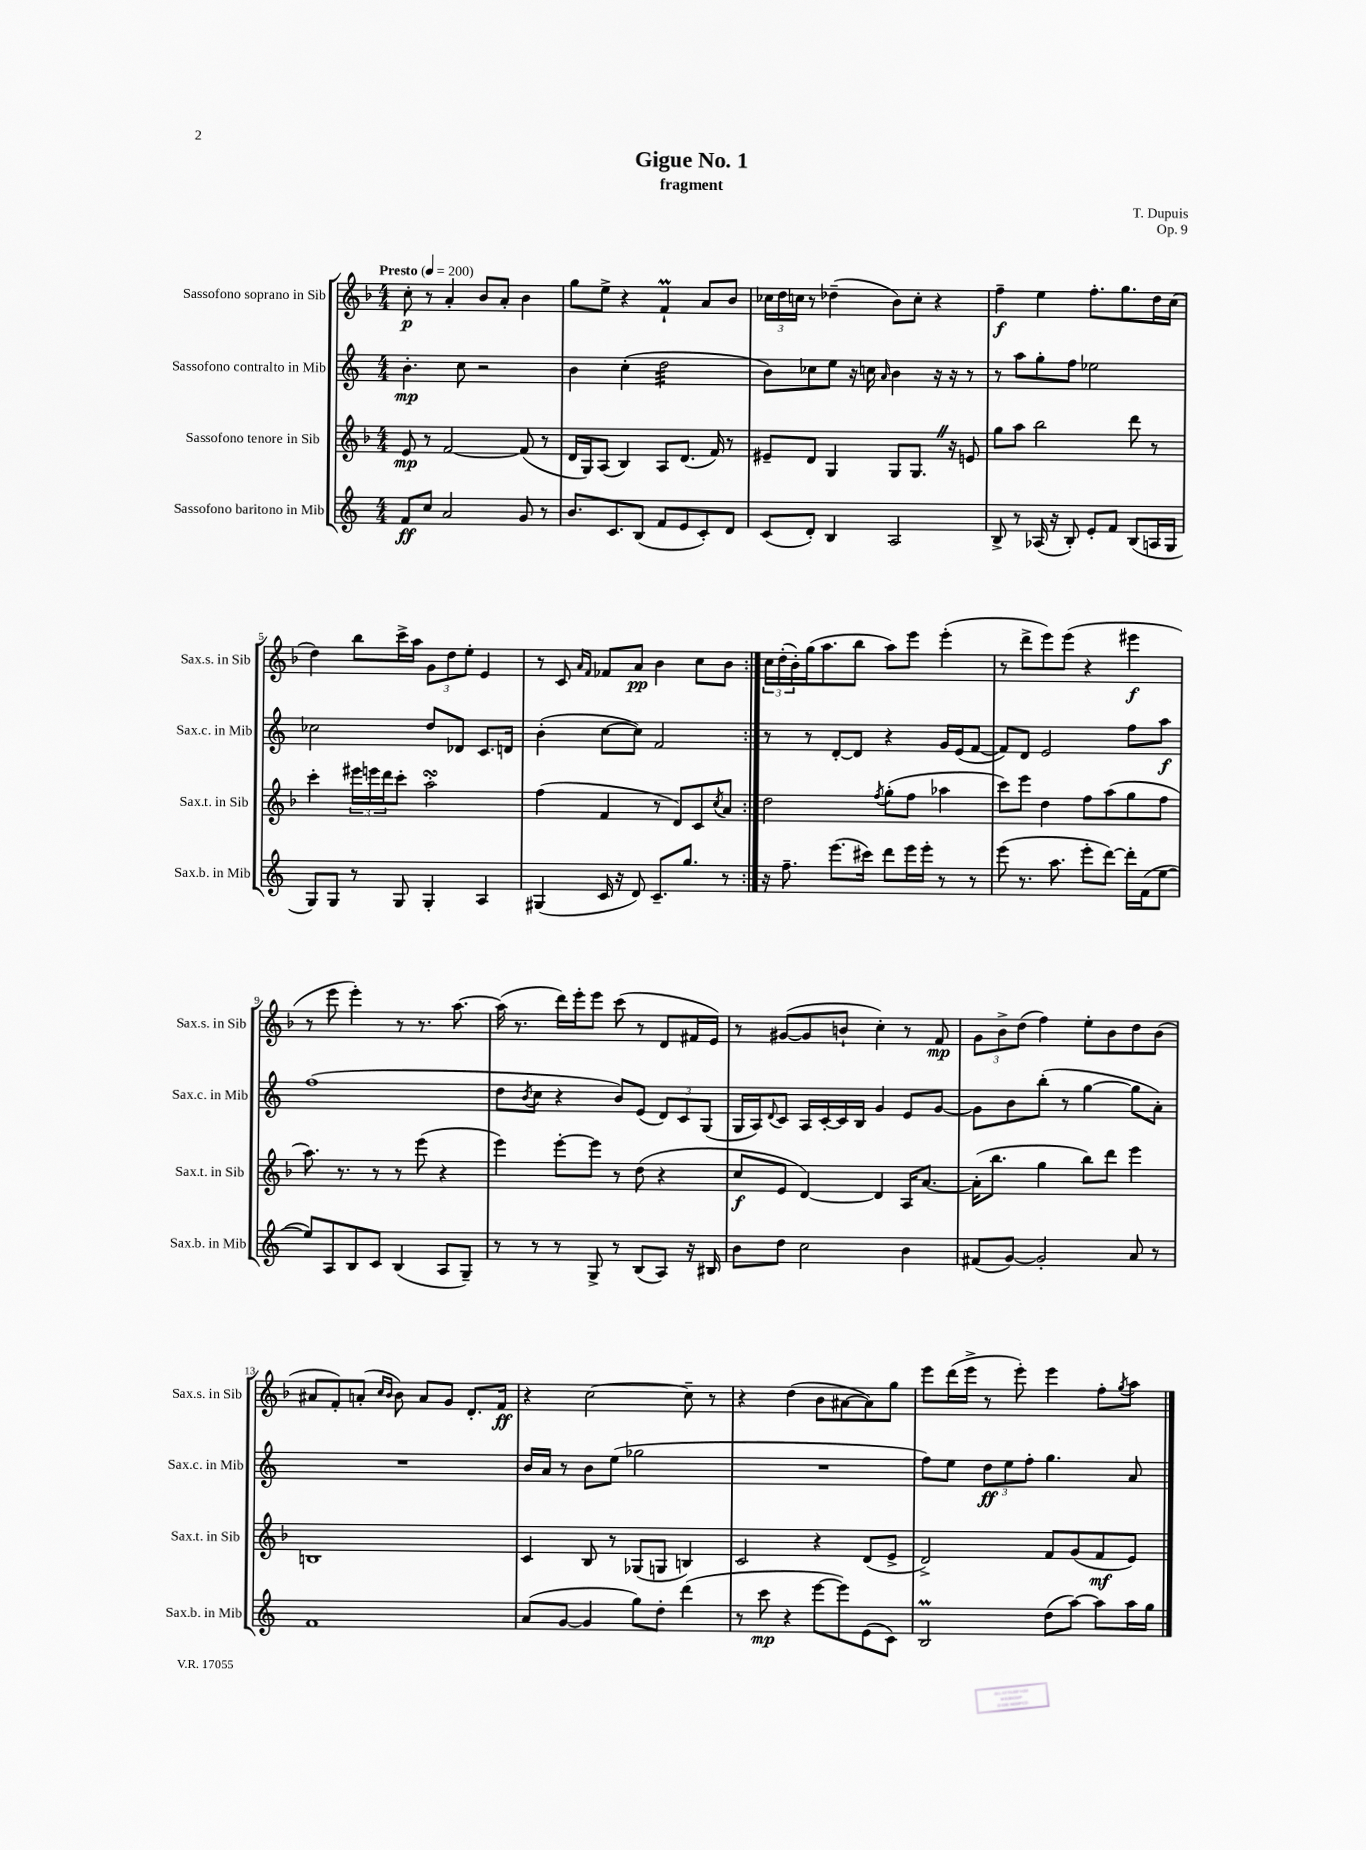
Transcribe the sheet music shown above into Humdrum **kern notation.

**kern	**kern	**kern	**kern
*staff4	*staff3	*staff2	*staff1
*clefG2	*clefG2	*clefG2	*clefG2
*k[]	*k[b-]	*k[]	*k[b-]
*M4/4	*M4/4	*M4/4	*M4/4
*MM200	*MM200	*MM200	*MM200
8f	8e	4.b'	8cc'
8cc	8r	.	8r
2a	[2f	.	4a'
.	.	8cc	.
.	.	2r	8b-
.	.	.	8a'
8g	(8f]	.	4b-
8r	8r	.	.
=	=	=	=
8.b	16d	4b	8gg
.	16G)	.	.
.	(8A	.	8ee^
8.c	.	.	.
.	4B-)	(4cc'	4r
(8B	.	.	.
8f	8A	2dd	4f`
8e	(8.d	.	.
8c')	.	.	8a
.	16f)	.	.
8d	8r	.	8b-
=	=	=	=
(8c	8e#~	8b)	24cc-
.	.	.	24dd
.	.	.	24cc
8d')	8d	8cc-	8r
4B	4G	8ee	(4dd-~
.	.	16r	.
.	.	16cc	.
.	.	16qqa	.
2A	8G	4b	8b-)
.	8.G	.	8cc'
.	.	16r	4r
.	16r	16r	.
.	8e	8r	.
=	=	=	=
8B^	8gg	8r	4ff~
8r	8aa	8aa	.
(16A-	2bb-	8gg'	4ee
16r	.	.	.
8B')	.	8ff	.
8e'	.	2ee-	8.ff'
8f	.	.	.
.	.	.	8.gg
(8B	8ddd	.	.
16A	8r	.	16dd
16G	.	.	(16cc
=	=	=	=
8G)	4ccc'	2cc-	4dd)
8G	.	.	.
8r	24eee#	.	8bb-
.	24eee	.	.
.	24ddd	.	.
8G	8ccc'	.	16ccc^
.	.	.	16aa
4G'	2aa'	8dd	12g
.	.	.	12dd
.	.	8d-	.
.	.	.	12ee'
4A	.	8.c	4e
.	.	16d	.
=	=	=	=
(4G#	(4ff	(4b'	8r
.	.	.	8c
.	.	.	16qqa
.	.	.	16qqf
16c	4f	[8cc	8f-
16r	.	.	.
8d)	.	8cc])	8a
8.c~	8r	2f	4b-
.	8d)	.	.
8.gg	.	.	.
.	8c	.	8cc
.	8qcc	.	.
8r	8a	.	8b-
=:|!	=:|!	=:|!	=:|!
16r	2dd	8r	24cc
.	.	.	(24dd'
8.ff~	.	.	.
.	.	.	24b-')
.	.	8r	(16gg
.	.	.	8.aa
(8.eee	.	[8d'	.
.	.	8d]	8bb-
16ccc#)	.	.	.
.	8qff	.	.
8ddd	(8gg'	4r	8aa)
16eee	8ff	.	8eee
16eee'	.	.	.
8r	4aa-	16g	(4eee'
.	.	(16e	.
8r	.	[8f	.
=	=	=	=
(8eee	8ccc)	8f])	8r
8.r	8eee	8d	8ddd^
.	4dd	2e	8eee)
8.aa	.	.	.
.	.	.	(8eee
8eee'	8ff	.	4r
[8ddd)	(8aa	.	.
16ddd']	8gg	8ff	4eee#
(16f	.	.	.
[8ee	8ff	8aa	.
=	=	=	=
8ee])	8.aa)	(1ff	8r
8A	.	.	8eee
.	8.r	.	.
8B	.	.	4eee')
8c	8r	.	.
(4B	8r	.	8r
.	(8eee	.	8.r
8A	4r	.	.
.	.	.	[8.aa
8G~)	.	.	.
=	=	=	=
8r	4eee)	8dd	(16aa]
.	.	.	8.r
.	.	8qb	.
8r	.	8cc	.
8r	[8eee'	4r	16ddd)
.	.	.	16eee'
8G^	8eee]	.	8eee
8r	8r	8b)	(8ccc
(8B	(8dd	(8e	8r
8A)	4r	12d)	8d
.	.	12c	.
16r	.	.	16f#
.	.	(12G	.
16B#	.	.	16e)
=	=	=	=
8b	8cc	16G	8r
.	.	16A)	.
.	.	8qqd	.
8dd	8e	8c	([8g#
2cc	[4d)	16A	8g#]
.	.	[16c'	.
.	.	16c]	8b`
.	.	16B	.
.	4d]	4g	4cc')
4b	16A	8e	8r
.	[8.a	.	.
.	.	[8g	8f
=	=	=	=
(8f#	(16a']	8g]	12g
.	8.bb-	.	.
.	.	.	12b-^
[8g)	.	8b	.
.	.	.	(12dd
2g']	4gg	(8bb'	4ff)
.	.	8r	.
.	8bb-)	[4gg	8ee'
.	8ddd	.	8b-
8a	4eee	8gg]	8dd
8r	.	8a')	(8b-
=	=	=	=
1f	1B	1r	8a#
.	.	.	8f')
.	.	.	(8a'
.	.	.	16qqcc
.	.	.	16qqb-
.	.	.	8b-)
.	.	.	8a
.	.	.	8g
.	.	.	8.d'
.	.	.	16f
=	=	=	=
(8a	4c	16b	4r
.	.	16a	.
[8g	.	8r	.
4g]	8B-	8b	[2cc
.	8r	(8ee	.
8gg)	(8G-	2gg-	.
8dd'	8G	.	.
(4ddd	4B)	.	8cc~]
.	.	.	8r
=	=	=	=
8r	2c	1r	4r
8ccc	.	.	.
4r	.	.	(4dd
[8eee	4r	.	8b-
8eee])	.	.	[8a#
(8e	(8d	.	8a#])
8c)	8e^	.	8gg
=	=	=	=
2B	2d^)	8ff)	8eee
.	.	8ee	(16ddd
.	.	.	16eee^
.	.	12dd	8r
.	.	12ee	.
.	.	.	8eee')
.	.	12ff'	.
(8dd	8f	4.gg	4eee
[8aa)	(8g	.	.
8aa]	8f	.	8ff'
.	.	.	8qgg
16aa	8e)	8a	8aa
16gg	.	.	.
==	==	==	==
*-	*-	*-	*-
